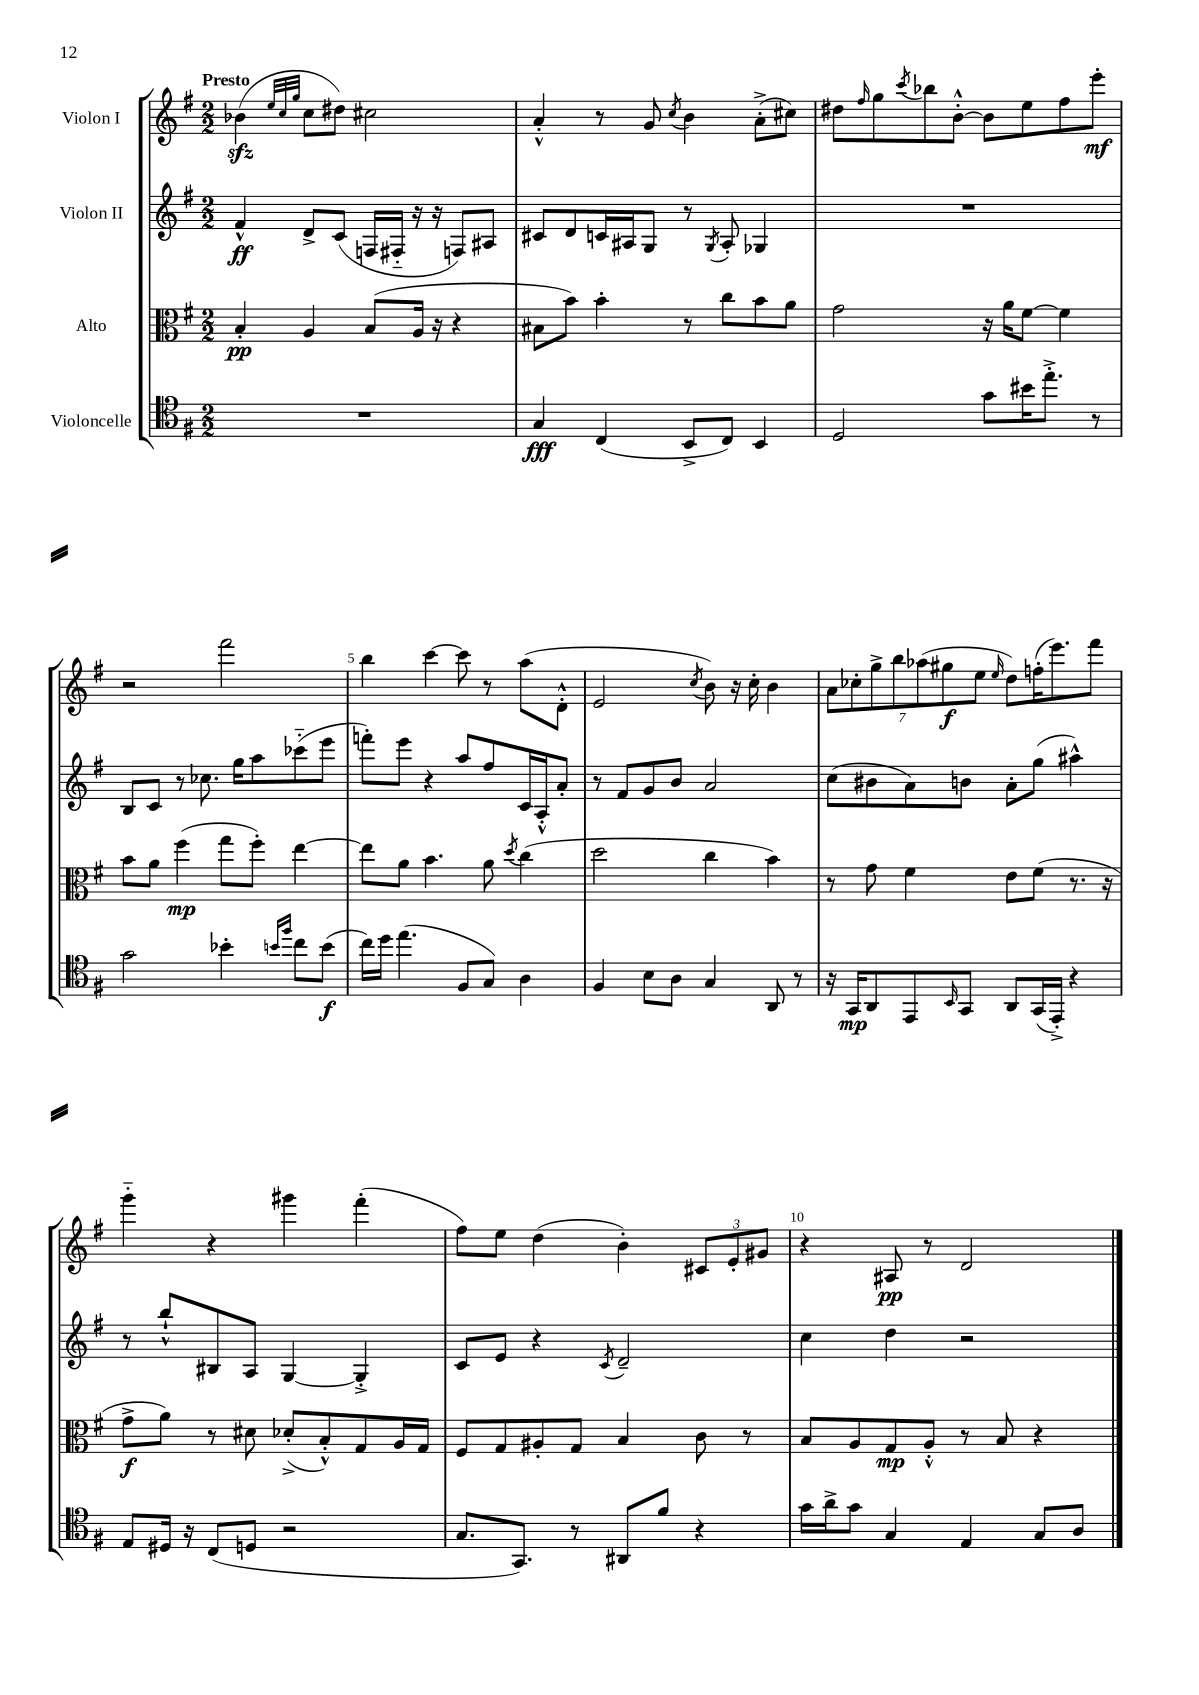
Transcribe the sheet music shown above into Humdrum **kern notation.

**kern	**kern	**kern	**kern
*staff4	*staff3	*staff2	*staff1
*clefC4	*clefC3	*clefG2	*clefG2
*k[f#]	*k[f#]	*k[f#]	*k[f#]
*M2/2	*M2/2	*M2/2	*M2/2
1r	4B'	4f#^^	(4b-
.	.	.	32qqee
.	.	.	32qqcc
.	.	.	32qqgg
.	4A	8d^	8cc
.	.	(8c	8dd#)
.	(8B	16F	2cc#
.	.	16F#'~	.
.	16A	16r	.
.	16r	16r	.
.	4r	8F)	.
.	.	8A#	.
=	=	=	=
4G	8B#	8c#	4a'^^
.	8b)	8d	.
(4C	4b'	16c	8r
.	.	16A#	.
.	.	8G	8g
.	.	.	8qcc
8BB^	8r	8r	4b
.	.	8qG	.
8C)	8cc	8A#'	.
4BB	8b	4G-	(8a'^
.	8a	.	8cc#)
=	=	=	=
2D	2g	1r	8dd#
.	.	.	16qqff#
.	.	.	8gg
.	.	.	8qccc
.	.	.	8bb-
.	.	.	[8b'^^
8g	16r	.	8b]
.	16a	.	.
16b#	[8f#	.	8ee
8.ee'^	.	.	.
.	4f#]	.	8ff#
8r	.	.	8eee'
=	=	=	=
2g	8b	8B	2r
.	8a	8c	.
.	(4ff#	8r	.
.	.	8.cc-	.
4b-'	8gg	.	2fff#
.	.	16gg	.
.	8ff#')	8aa	.
16qqb	.	.	.
16qqff#	.	.	.
8cc	[4ee	(8ccc-'~	.
(8b	.	8eee	.
=	=	=	=
16cc)	8ee]	8fff')	4bb
16dd	.	.	.
(4.ee	8a	8eee	.
.	4.b	4r	[4ccc
8F#	.	8aa	8ccc]
8G)	8a	8ff#	8r
.	8qdd	.	.
4A	(4cc	16c	(8aa
.	.	16A'^^	.
.	.	8a'	8d'^^
=	=	=	=
4F#	2dd	8r	2e
.	.	8f#	.
8B	.	8g	.
8A	.	8b	.
.	.	.	8qcc
4G	4cc	2a	8b)
.	.	.	16r
.	.	.	16cc'
8AA	4b)	.	4b
8r	.	.	.
=	=	=	=
16r	8r	(8cc	14a
16GG	.	.	.
.	.	.	14cc-'
8AA	8g	8b#	.
.	.	.	14gg^
.	.	.	14bb
8EE	4f#	8a)	.
.	.	.	(14aa-
.	.	.	14gg#
16qqBB	.	.	.
8GG	.	8b	.
.	.	.	14ee
.	.	.	16qqee
8AA	8e	8a'	8dd)
(16GG	(8f#	(8gg	(16ff'
16EE'^)	.	.	8.eee)
4r	8.r	4aa#^^)	.
.	.	.	8fff#
.	16r	.	.
=	=	=	=
8E	8g^	8r	4ggg'~
16D#	8a)	8bb`^^	.
16r	.	.	.
(8C	8r	8B#	4r
8D	8d#	8A	.
2r	(8d-'^	[4G	4ggg#
.	8B'^^)	.	.
.	8G	4G'^]	(4fff#'
.	16A	.	.
.	16G	.	.
=	=	=	=
8.G	8F#	8c	8ff#)
.	8G	8e	8ee
8.GG)	.	.	.
.	8A#'	4r	(4dd
8r	8G	.	.
.	.	8qc	.
8AA#	4B	2d~	4b')
8f#	.	.	.
4r	8c	.	12c#
.	.	.	12e'
.	8r	.	.
.	.	.	12g#
=	=	=	=
16g	8B	4cc	4r
16a^	.	.	.
8g	8A	.	.
4G	8G	4dd	8A#
.	8A'^^	.	8r
4E	8r	2r	2d
.	8B	.	.
8G	4r	.	.
8A	.	.	.
==	==	==	==
*-	*-	*-	*-
